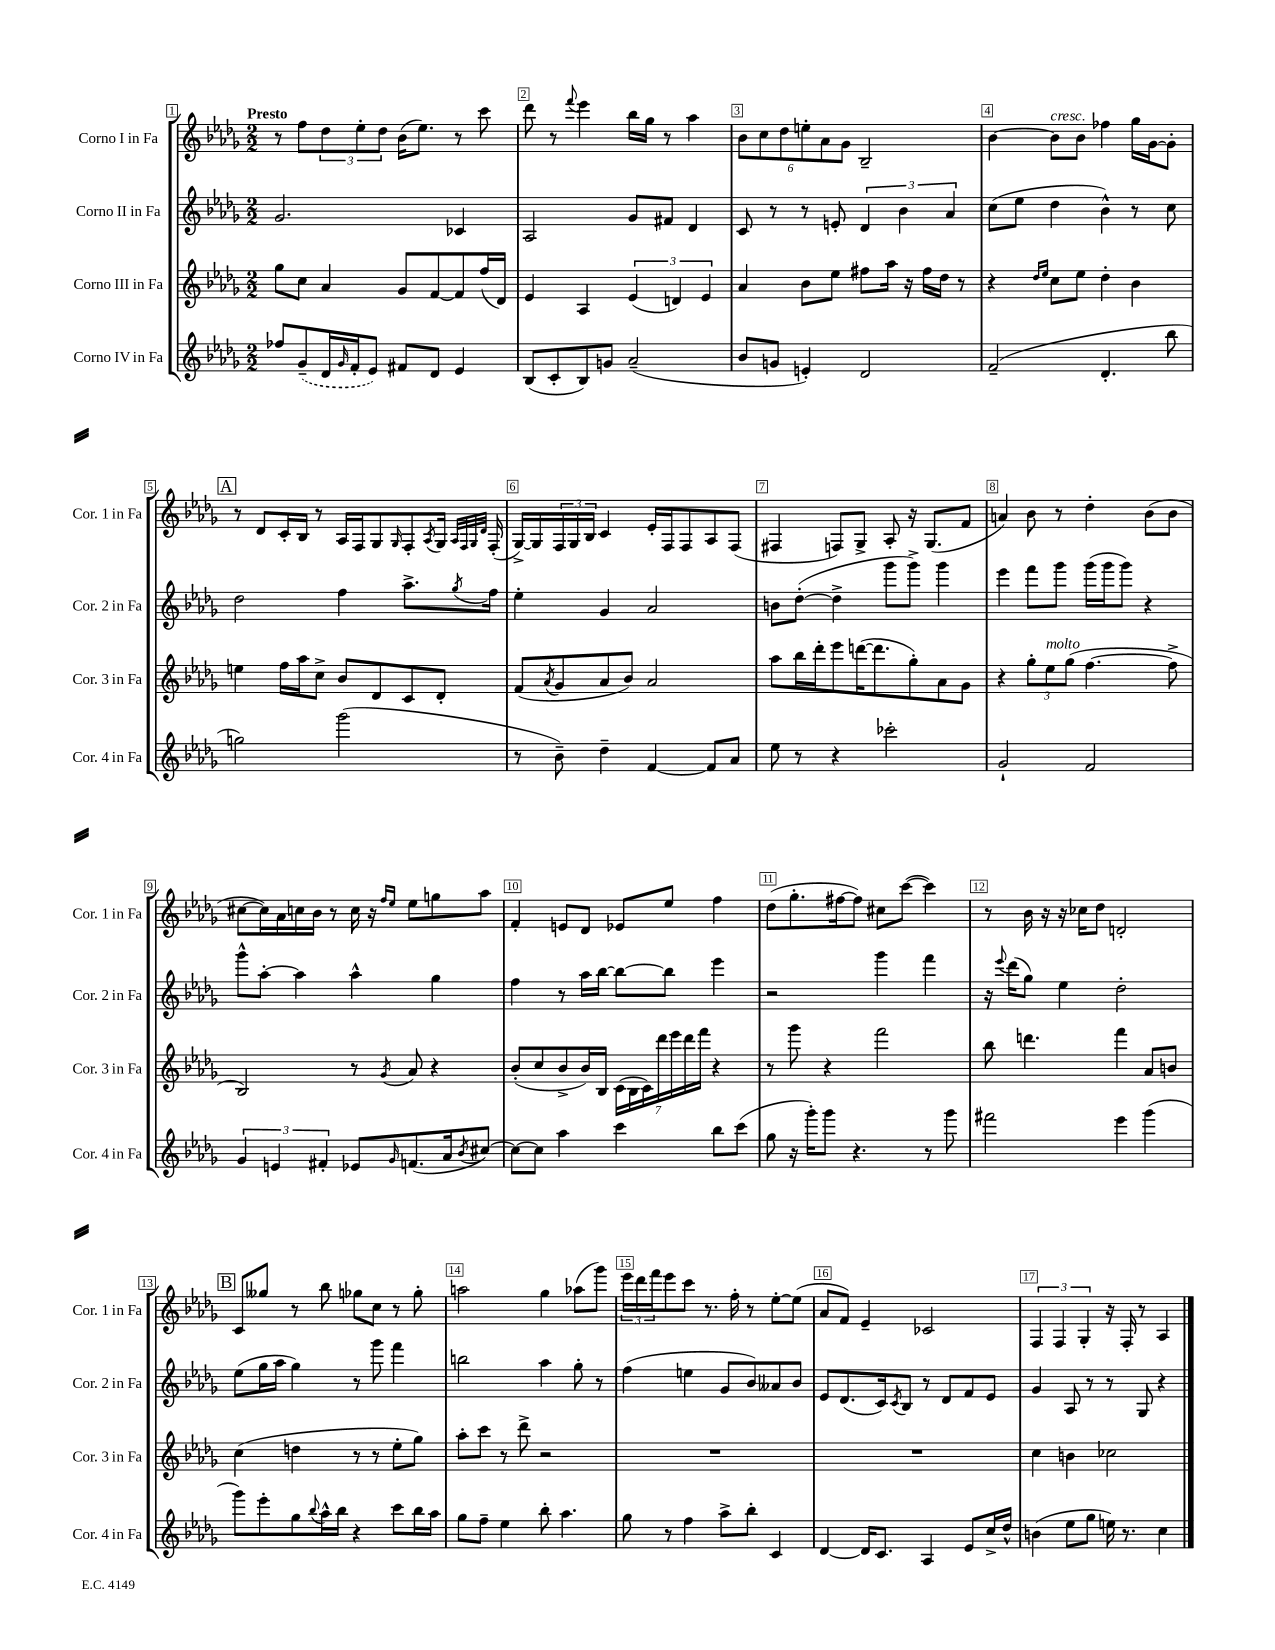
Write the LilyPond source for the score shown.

<<
\new StaffGroup <<
\new Staff = "s0" \with { instrumentName = "Corno I in Fa" shortInstrumentName = "Cor. 1 in Fa" } {
    \clef treble \key des \major \numericTimeSignature \time 2/2 \tempo "Presto"
    r8 f''8 \tuplet 3/2 { des''8 ees''8-. des''8 } bes'16( ees''8.) r8 c'''8 |
    des'''8 r8 \appoggiatura { f'''8 } ees'''4 bes''16 ges''16 r8 aes''4 |
    \tuplet 6/4 { bes'8 c''8 des''8 e''8-. aes'8 ges'8 } bes2-- |
    bes'4~ bes'8^\markup { \italic "cresc." } bes'8 fes''4 ges''16 ges'16~ ges'8-. |
    \mark \markup { \box "A" } r8 des'8 c'16-. bes16 r8 aes16 f16 ges8 \grace { ges16 } f8-. \acciaccatura { aes8 } ges16 \grace { aes32 f32 ges32 des'32 } f16-.( |
    ges16~->) ges16 \tuplet 3/2 { f16 ges16 bes16 } c'4 ees'16-. f16 f8 aes8 f8( |
    fis4 f8) ges8-> aes8-. r16 ges8.( f'8 |
    a'4) bes'8 r8 des''4-. bes'8( bes'8 |
    cis''8~ cis''16) aes'16 c''16 bes'16 r8 c''16 r16 \grace { f''16 ees''16 } ees''8 g''8 aes''8 |
    f'4-. e'8 des'8 ees'8 ees''8 f''4 |
    des''8( ges''8.-. fis''16~ fis''8) cis''8 c'''8~( c'''4) |
    r8 bes'16 r16 r16 ces''16 des''8 d'2-. |
    \mark \markup { \box "B" } c'8 geses''8 r8 bes''8 ges''8 c''8 r8 ges''8-. |
    a''2 ges''4 aes''8( ges'''8) |
    \tuplet 3/2 { ees'''16 des'''16 f'''16 } ees'''8 c'''8 r8. f''16-. r8 ees''8~-. ees''8( |
    aes'8 f'8) ees'4-- ces'2 |
    \tuplet 3/2 { f4 f4 ges4-. } r16 f16-. r8 aes4 \bar "|." |
}
\new Staff = "s1" \with { instrumentName = "Corno II in Fa" shortInstrumentName = "Cor. 2 in Fa" } {
    \clef treble \key des \major \numericTimeSignature \time 2/2
    ges'2. ces'4 |
    aes2 ges'8 fis'8 des'4 |
    c'8 r8 r8 e'8-. \tuplet 3/2 { des'4 bes'4 aes'4 } |
    c''8( ees''8 des''4 bes'4-^) r8 c''8 |
    \mark \markup { \box "A" } des''2 f''4 aes''8.-> \acciaccatura { ges''8 } f''16 |
    ees''4-. ges'4 aes'2 |
    b'8 des''8~-.( des''4-> ges'''8 ges'''8->) ges'''4 |
    ees'''4 f'''8 ges'''8 ges'''16( ges'''16 ges'''8) r4 |
    ges'''8-^ aes''8~-. aes''4 aes''4-^ ges''4 |
    f''4 r8 aes''16 bes''16~ bes''8~ bes''8 ees'''4 |
    r2 ges'''4 f'''4 |
    r16 \appoggiatura { ees'''8 } des'''16( ges''8) ees''4 des''2-. |
    \mark \markup { \box "B" } ees''8( ges''16 aes''16 ges''4) r8 ges'''8 f'''4 |
    b''2 aes''4 ges''8-. r8 |
    f''4( e''4 ges'8 bes'8) aeses'8 bes'8 |
    ees'8 des'8.( c'16) \acciaccatura { c'8 } bes8 r8 des'8 f'8 ees'8 |
    ges'4 aes8 r8 r8 ges8 r4 \bar "|." |
}
\new Staff = "s2" \with { instrumentName = "Corno III in Fa" shortInstrumentName = "Cor. 3 in Fa" } {
    \clef treble \key des \major \numericTimeSignature \time 2/2
    ges''8 c''8 aes'4 ges'8 f'8~ f'8 f''16( des'16) |
    ees'4 aes4 \tuplet 3/2 { ees'4( d'4) ees'4 } |
    aes'4 bes'8 ees''8 fis''8 aes''16 r16 fis''16 des''16 r8 |
    r4 \grace { des''16 ees''16 } c''8 ees''8 des''4-. bes'4 |
    \mark \markup { \box "A" } e''4 f''16 aes''16 c''8-> bes'8 des'8 c'8 des'8-. |
    f'8( \acciaccatura { aes'8 } ges'8 aes'8 bes'8) aes'2 |
    aes''8 bes''16 des'''16-. ees'''8 d'''16~( d'''8. ges''8-.) aes'8 ges'8 |
    r4 \tuplet 3/2 { ges''8-. ees''8^\markup { \italic "molto" } ges''8( } f''4.~ f''8-> |
    bes2) r8 \acciaccatura { ges'8 } aes'8 r4 |
    bes'8-.( c''8 bes'8-> bes'16) bes16 \tuplet 7/4 { c'16( bes16 c'16) des'''16 ees'''16 des'''16 f'''16 } r4 |
    r8 ges'''8 r4 f'''2 |
    bes''8 d'''4. f'''4 aes'8 b'8 |
    \mark \markup { \box "B" } c''4( d''4 r8 r8 ees''8-. ges''8) |
    aes''8-. c'''8 r8 des'''8-> r2 |
    R1 |
    R1 |
    c''4 b'4 ces''2 \bar "|." |
}
\new Staff = "s3" \with { instrumentName = "Corno IV in Fa" shortInstrumentName = "Cor. 4 in Fa" } {
    \clef treble \key des \major \numericTimeSignature \time 2/2
    fes''8 \once \slurDashed ges'8--( des'16 \grace { ges'16 } f'16-. ees'8) fis'8 des'8 ees'4 |
    bes8( c'8-. bes8) g'8 aes'2--( |
    bes'8 g'8 e'4-.) des'2 |
    f'2--( des'4.-. bes''8 |
    \mark \markup { \box "A" } g''2) ges'''2( |
    r8 bes'8--) des''4-- f'4~ f'8 aes'8 |
    ees''8 r8 r4 ces'''2-. |
    ges'2-! f'2 |
    \tuplet 3/2 { ges'4 e'4 fis'4-. } ees'8 \grace { ges'16 } f'8.( aes'16 \acciaccatura { bes'8 } cis''8~) |
    cis''8~ cis''8 aes''4 c'''4 bes''8 c'''8( |
    ges''8 r16 ges'''16-.) ges'''8 r4. r8 ges'''8 |
    fis'''2 ees'''4 ges'''4( |
    \mark \markup { \box "B" } ges'''8) ees'''8-. ges''8 \appoggiatura { bes''8 } aes''16-^ bes''16 r4 c'''8 bes''16 aes''16 |
    ges''8 f''8-- ees''4 bes''8-. aes''4. |
    ges''8 r8 f''4 aes''8-> bes''8-. c'4 |
    des'4~ des'16 c'8. aes4 ees'8 c''16-> des''16-^ |
    b'4( ees''8 ges''8 e''16) r8. c''4 \bar "|." |
}
>>
>>
\layout { \context { \Score \override BarNumber.break-visibility = ##(#f #t #t) barNumberVisibility = #all-bar-numbers-visible \override BarNumber.stencil = #(make-stencil-boxer 0.1 0.3 ly:text-interface::print) } }
